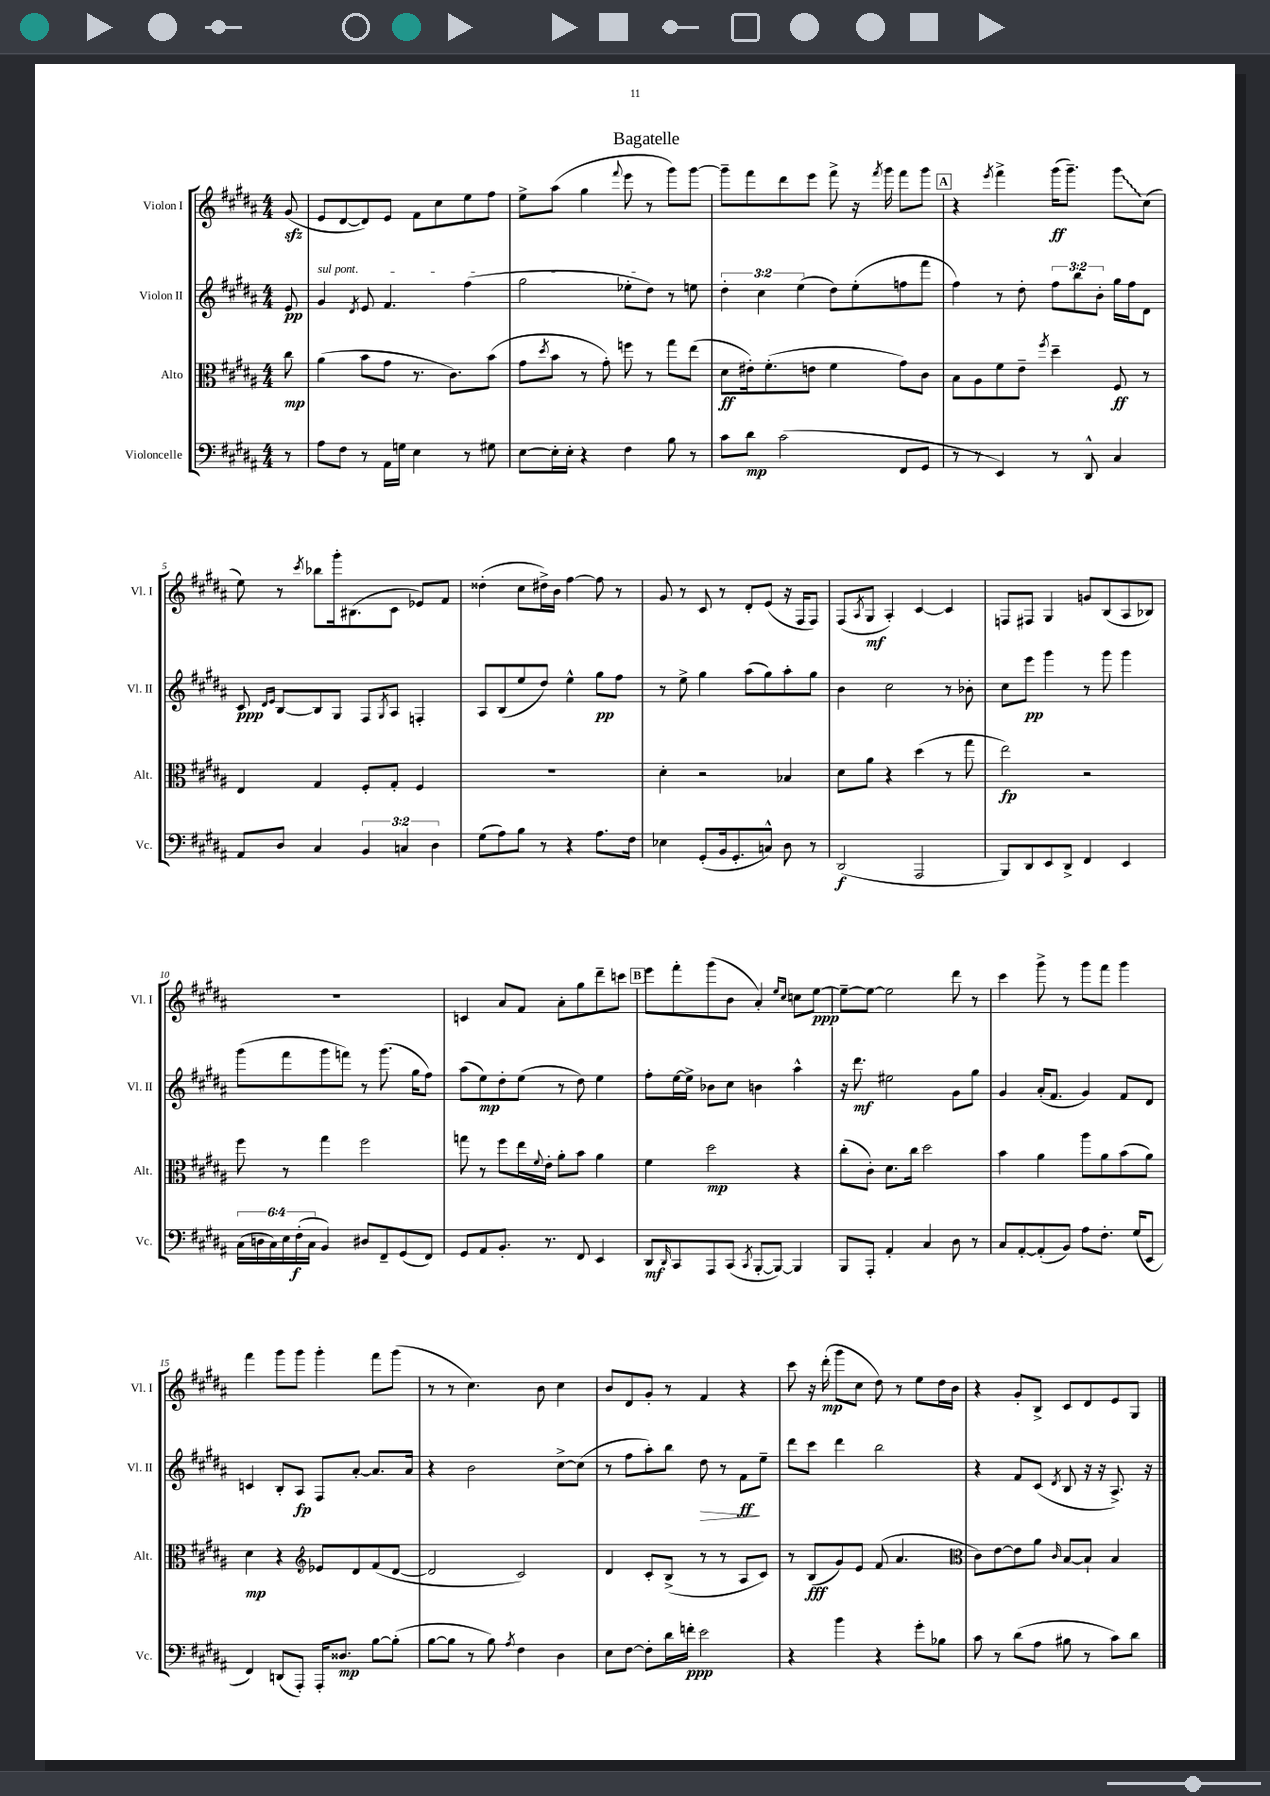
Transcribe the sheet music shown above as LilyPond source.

\header { title = "Bagatelle" }
<<
\new StaffGroup <<
\new Staff = "s0" \with { instrumentName = "Violon I" shortInstrumentName = "Vl. I" } {
    \clef treble \key b \major \numericTimeSignature \time 4/4 \partial 8
    gis'8\sfz( |
    e'8 dis'8~ dis'8) e'8 fis'8 cis''8 e''8 fis''8 |
    e''8-> ais''8( gis''4 \appoggiatura { fis'''8 } e'''8 r8 gis'''8) gis'''8~ |
    gis'''8-- fis'''8 dis'''8 e'''8 fis'''8-> r16 \acciaccatura { fis'''8 } gis'''16 fis'''8 gis'''8 |
    \mark \markup { \box "A" } r4 \acciaccatura { e'''8 } fis'''4-> gis'''16\ff( gis'''8.--) \once \override Glissando.style = #'zigzag gis'''8\glissando cis''8( |
    e''8) r8 \acciaccatura { cis'''8 } bes''8 gis'''16-. bis8.( cis'8 ees'8) fis'8 |
    disis''4-.( cis''8 dis''16->) b'16 fis''4~ fis''8 r8 |
    gis'8 r8 cis'8 r8 dis'8-. e'8( r16 fis16 fis8) |
    fis8( \acciaccatura { ais8 } gis8\mf ais4-.) cis'4~ cis'4 |
    f8 fis8 gis4 g'8 b8( ais8 bes8) |
    R1 |
    c'4 ais'8 fis'8 ais'8-. gis''8 dis'''8-- c'''8 |
    \mark \markup { \box "B" } e'''8 fis'''8-. gis'''8( b'8 ais'4-.) \grace { e''16 cis''16 } c''8 e''8~\ppp |
    e''8~-- e''8~ e''2 dis'''8 r8 |
    cis'''4 gis'''8-> r8 gis'''8 fis'''8 gis'''4 |
    fis'''4 gis'''8 gis'''8 gis'''4-. fis'''8 gis'''8( |
    r8 r8 cis''4.) b'8 cis''4 |
    b'8 dis'8 gis'8-. r8 fis'4 r4 |
    cis'''8 r16 dis'''16-.\mp( gis'''8 cis''8 dis''8) r8 e''8 dis''16 b'16 |
    r4 gis'8-. b8-> cis'8 dis'8 e'8 gis8 \bar "|." |
}
\new Staff = "s1" \with { instrumentName = "Violon II" shortInstrumentName = "Vl. II" } {
    \clef treble \key b \major \numericTimeSignature \time 4/4 \override Staff.TupletNumber.text = #tuplet-number::calc-fraction-text \partial 8
    e'8\pp |
    \once \override TextSpanner.bound-details.left.text = \markup { \italic "sul pont." } gis'4\startTextSpan \acciaccatura { dis'8 } e'8 fis'4. fis''4( |
    gis''2 ees''8-. dis''8\stopTextSpan) r8 e''8 |
    \tuplet 3/2 { dis''4-. cis''4 e''4( } dis''8) e''8-.( f''8 fis'''8 |
    \mark \markup { \box "A" } fis''4) r8 dis''8-. \tuplet 3/2 { fis''8 b''8 b'8-. } gis''16 fis''16 dis'8 |
    cis'8\ppp \grace { dis'16 e'16 } b8~ b8 gis8 fis8 \acciaccatura { gis8 } ais8 f4-. |
    ais8 b8( e''8 dis''8) e''4-^ gis''8\pp fis''8 |
    r8 e''8-> gis''4 ais''8( gis''8) ais''8-. gis''8 |
    b'4 cis''2 r8 bes'8-. |
    cis''8 e'''8\pp gis'''4 r8 gis'''8 gis'''4 |
    gis'''8( fis'''8 gis'''8 f'''8) r8 gis'''8.( gis''16 fis''8) |
    ais''8( e''8\mp) dis''8-. e''8( r8 dis''8) e''4 |
    \mark \markup { \box "B" } fis''8-. e''16~ e''16-> bes'8 cis''8 b'4 ais''4-^ |
    r16 dis'''8.\mf eis''2 gis'8 gis''8 |
    gis'4 ais'16-.( fis'8. gis'4) fis'8 dis'8 |
    c'4 b8-. ais8\fp fis8 ais'8~-. ais'8. ais'16 |
    r4 b'2 cis''8~-> cis''8( |
    r8 fis''8 ais''8-.) b''8 dis''8\> r8 fis'8\ff\! e''8-- |
    dis'''8 cis'''8 dis'''4 b''2 |
    r4 fis'8 cis'8( \acciaccatura { dis'8 } b8 r16 r16 ais8.->) r16 \bar "|." |
}
\new Staff = "s2" \with { instrumentName = "Alto" shortInstrumentName = "Alt." } {
    \clef alto \key b \major \numericTimeSignature \time 4/4 \partial 8
    cis''8\mp |
    ais'4( b'8 gis'8 r8. cis'8.) b'8( |
    gis'8 \acciaccatura { dis''8 } b'8 r8 gis'8-.) f''8 r8 gis''8 e''8( |
    dis'8\ff eis'16-.) fis'8.-.( e'8 fis'4 gis'8) cis'8 |
    \mark \markup { \box "A" } b8 ais8 fis'8 e'8-- \acciaccatura { fis''8 } dis''4-- fis8\ff r8 |
    e4 gis4 fis8-. gis8-. fis4 |
    R1 |
    dis'4-. r2 bes4 |
    dis'8 ais'8 r4 dis''4( r8 gis''8 |
    e''2\fp) r2 |
    fis''8 r8 gis''4 fis''2 |
    g''8 r8 fis''8 e''16 \appoggiatura { fis'8 } e'16-. ais'8-. b'8 ais'4 |
    \mark \markup { \box "B" } fis'4 dis''2\mp r4 |
    cis''8-.( cis'8-.) dis'8. cis''16 dis''2 |
    b'4 ais'4 ais''8 ais'8 b'8( ais'8) |
    dis'4\mp r4 \clef treble ees'8 dis'8 fis'8( dis'8~ |
    dis'2 cis'2) |
    dis'4 cis'8-. b8->( r8 r8 ais8 cis'8) |
    r8 b8\fff( gis'8) e'8 fis'8( ais'4. |
    \clef alto cis'8) e'8~ e'8 ais'8 \grace { cis'16 } b8~ b8-! b4 \bar "|." |
}
\new Staff = "s3" \with { instrumentName = "Violoncelle" shortInstrumentName = "Vc." } {
    \clef bass \key b \major \numericTimeSignature \time 4/4 \override Staff.TupletNumber.text = #tuplet-number::calc-fraction-text \partial 8
    r8 |
    ais8 fis8 r8 ais,16 g16 e4 r8 gis8 |
    e8~ e16-. e16-. r4 fis4 b8 r8 |
    cis'8 dis'8\mp cis'2( fis,8 gis,8 |
    \mark \markup { \box "A" } r8 r8 e,4) r8 dis,8-^ cis4 |
    ais,8 dis8 cis4 \tuplet 3/2 { b,4 c4 dis4 } |
    gis8( ais8) b8 r8 r4 ais8. fis16 |
    ees4 gis,8-.( b,16 gis,8.-. c8-^) dis8 r8 |
    dis,2\f( ais,,2 |
    b,,8) dis,8 e,8 dis,8-> fis,4 e,4 |
    \tuplet 6/4 { cis16( d16 cis16) e16 fis16-.\f( cis16 } b,4) dis8 fis,8-- gis,8( fis,8) |
    gis,8 ais,8 b,8.-. r8. fis,8 e,4 |
    \mark \markup { \box "B" } dis,8\mf \grace { dis,16 } cis,8 ais,,8 cis,8( \acciaccatura { cis,8 } b,,8~-. b,,8~) b,,4 |
    b,,8 ais,,8-. ais,4-. cis4 dis8 r8 |
    cis8 ais,8~-. ais,8-.( b,8) ais8 fis8.-. gis16( e,8 |
    fis,4) d,8( ais,,8-.) ais,,16-. disis8.\mp b8~ b8-.( |
    b8~ b8 r8 b8) \acciaccatura { ais8 } fis4 dis4 |
    e8 fis8~ fis8-. dis'16 f'16-.\ppp e'2 |
    r4 b'4 r4 gis'8-. bes8 |
    cis'8 r8 dis'8( ais8 bis8 r8 cis'8) dis'8 \bar "|." |
}
>>
>>
